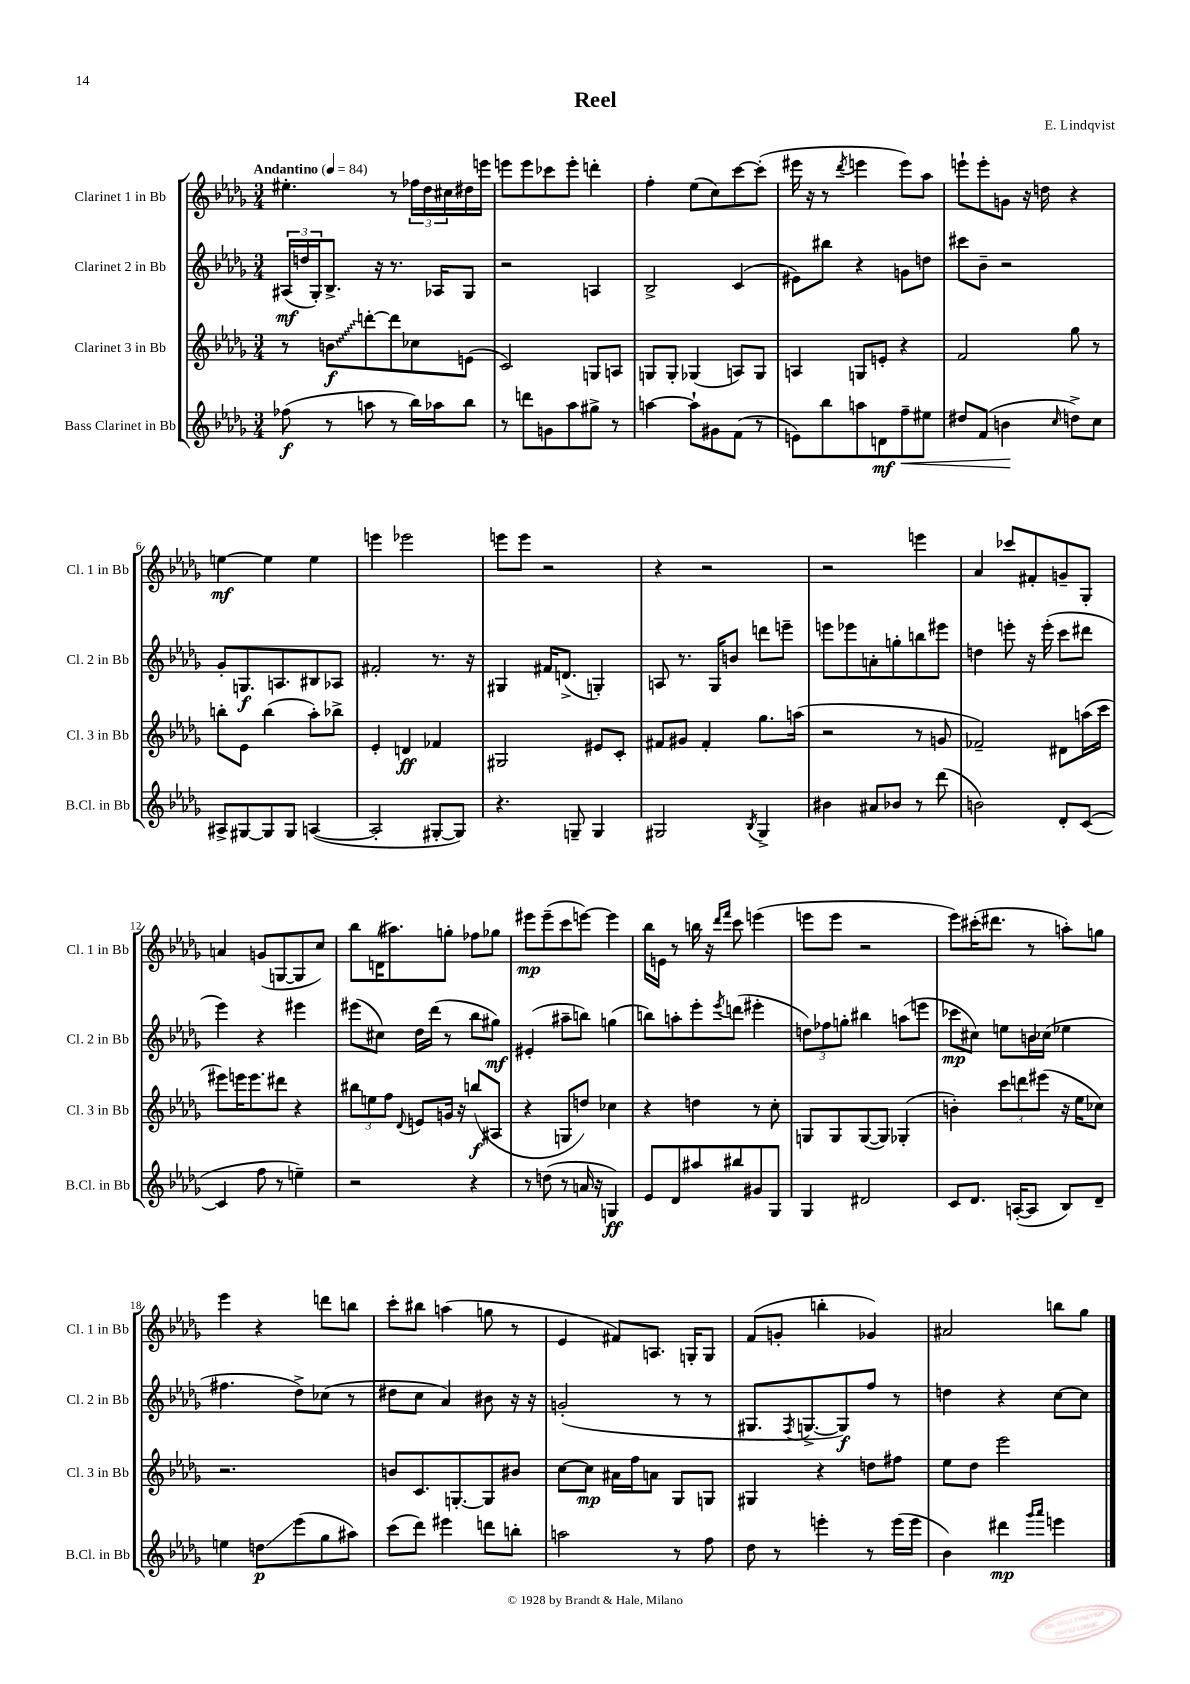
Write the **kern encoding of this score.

**kern	**kern	**kern	**kern
*staff4	*staff3	*staff2	*staff1
*clefG2	*clefG2	*clefG2	*clefG2
*k[b-e-a-d-g-]	*k[b-e-a-d-g-]	*k[b-e-a-d-g-]	*k[b-e-a-d-g-]
*M3/4	*M3/4	*M3/4	*M3/4
*MM84	*MM84	*MM84	*MM84
(8ff-\	8r	(24A#/LL	4.ee#'\
.	.	24dd/	.
.	.	24G-'/J)	.
8r	8b\L	8.B-^/J	.
8aa\	[8ddd'\	.	.
.	.	16r	.
8r	8ddd\]	8.r	8r
16bb-\LL)	8cc-\	.	24ff-\LL
.	.	.	24dd-\
16aa-\J	.	16A-/LK	.
.	.	.	24cc#\
8bb-\J	(8e\J	8G-/J	16dd#\
.	.	.	16eee\JJ
=	=	=	=
8r	2c/)	2r	8eee\L
8ddd\L	.	.	8eee\
8g\	.	.	8ccc-\
8aa-\	.	.	8eee'\J
8gg#^\J	8G/L	4A/	4ddd'\
8r	8A/J	.	.
=	=	=	=
[4aa\	8G/L	2B-^/	4ff'\
.	8G'/J	.	.
8aa`\]L	(4G-/	.	(8ee-\L
8g#\	.	.	8cc\)
(8f\J	8A/L)	(4c/	[8ccc\
8r	8G-/J	.	(8ccc'\]J
=	=	=	=
8e\L)	4A/	8e#\L)	16eee#\
.	.	.	16r
8bb-\	.	8bb#\J	8r
.	.	.	8qddd-/
8aa\	8G/L	4r	4eee\
8d\	8e'/J	.	.
8ff~\	4r	8g\L	8eee\L)
8ee#\J	.	8dd\J	8aa-\J
=	=	=	=
8dd#/L	2f/	8ccc#\L	8eee`\L
(8f/J	.	8b-~\J	8eee'\
4b\	.	2r	8g\J
.	.	.	16r
.	.	.	16dd\
16qqcc/	.	.	.
8dd^\L)	8gg-\	.	4r
8cc\J	8r	.	.
=	=	=	=
8A#^/L	8bb'\L	8g-'/L	[4ee\
[8G#/	8e-\J	8.G/	.
8G#/]	(4bb\	.	4ee\]
.	.	8.A/	.
8G#/J	.	.	.
([4A/	8aa-'\L)	8B#/	4ee\
.	8bb-^\J	8A-/J	.
=	=	=	=
2A'/]	4e-'/	2f#'/	4eee\
.	4d/	.	2eee-\
[8G#'/L	4f-/	8.r	.
8G#/]J)	.	.	.
.	.	16r	.
=	=	=	=
4.r	2G#/	4G#/	8eee\L
.	.	.	8eee\J
.	.	16f#/LK	2r
.	.	(8.d^/J	.
8G~/	.	.	.
4G/	8e#/L	4G'/)	.
.	8c'/J	.	.
=	=	=	=
2G#/	8f#/L	8A/	4r
.	8g#/J	8.r	.
.	4f#'/	.	2r
.	.	16G-/LK	.
.	.	8b/J	.
8qB-/	.	.	.
4G#^/	8.gg-\L	8ddd\L	.
.	.	8eee~\J	.
.	(16aa\Jk	.	.
=	=	=	=
4b#\	2r	8eee\L	2r
.	.	8eee-\	.
8a#/L	.	8a'\	.
8b-/J	.	8gg'\	.
8r	8r	8bb\	4eee\
(8ddd-\	8g/	8eee#\J	.
=	=	=	=
2b\)	2f-~/)	4dd\	4a-/
.	.	8eee'\	8ccc-/L
.	.	16r	8f#'/
.	.	(16eee'\	.
8d-'/L	8d#\L	8ccc\L	8g~/
([8c/J	(16aa\L	8ddd#\J	8G-'/J
.	16ccc\JJ	.	.
=	=	=	=
4c/]	8eee#\L)	4eee-\)	4a/
.	16eee\K	.	.
.	8.eee\	.	.
8ff\	.	4r	(8g/L
8r	8ddd#\J	.	[8G/
4ee~\)	4r	4eee#\	8G/]
.	.	.	8cc/J)
=	=	=	=
2r	12bb#\L	(8eee#\L	8bb-\L
.	12ee\	.	.
.	.	8cc#\J)	(16d\K
.	12ff\J	.	.
.	.	.	8.aa#\)
.	8qqd-/	.	.
.	8e/L	16dd-\LL	.
.	.	(16ddd-\JJ	.
.	16g/Jk	8r	8gg'\J
.	16r	.	.
4r	(8bb/L	8bb-\L	8ff-\L
.	8A#/J	8gg#\J)	8gg-\J
=	=	=	=
8r	4r	(4e#'/	8eee#\L
(8dd\	.	.	(8eee#~\
8r	8G/L	8aa#~\L	8ccc\
16a/	8dd/J)	8bb\J)	[8eee\J)
16r	.	.	.
4G/)	4cc-\	(4gg\	4eee\]
=	=	=	=
8e-/L	4r	8bb\L)	16bb-\LL
.	.	.	16e\JJ
8d-/	.	8aa'\	8r
8aa#/	4dd\	8eee-'\	16bb\
.	.	.	16r
.	.	.	16qqddd-/LL
.	.	8qeee-/	16qqfff/JJ
8bb#/	.	(8ddd\J	8ccc\
8g#/	8r	4eee#'\	(4eee\
8G-/J	8cc'\	.	.
=	=	=	=
4G-/	8G/L	12dd\L)	8eee\L
.	.	12ff-\	.
.	8G/	.	8eee\J
.	.	12gg'\J	.
2d#/	([8G/	4bb#\	2r
.	8G/]J)	.	.
.	(4G-'/	(8aa\L	.
.	.	8eee\J	.
=	=	=	=
8c/L	4b'\)	8ccc-\L	8eee-\L)
8.d-/J	.	8cc#\J)	(16ccc#'\K
.	.	.	8.ddd#\J
.	12ccc\L	8ee\L	.
([16A'/LK	.	.	.
.	12ddd\	.	.
8A/]J	.	16b\L	8r
.	(12eee#\J	.	.
.	.	(16cc-\JJ	.
8B-/L)	16r	4ee-\	8aa'\L)
.	16ee-\LK	.	.
8d-~/J	8cc-\J)	.	8gg\J
=	=	=	=
4ee\	2.r	4.ff#\	4eee-\
8dd\L	.	.	4r
(8eee-\	.	8dd-^\L)	.
8gg-\	.	(8cc-\J	8ddd\L
8aa#\J)	.	8r	8bb\J
=	=	=	=
(8ccc\L	8b/L	8dd#\L	8ccc'\L
8ddd-\J)	8.c/	8cc\J	8bb#\J
4eee#\	.	4a-/)	(4aa\
.	[8.G'/	.	.
8ddd\L	8G/]	8b#\	8gg\
8bb'\J	8b#/J	16r	8r
.	.	16r	.
=	=	=	=
2aa\	[8cc\L	(2g'/	4e-/
.	8cc\]J	.	.
.	16a#\LL	.	8f#/L)
.	16ff\J	.	.
.	8a\J	.	8.A/J
8r	8G-/L	8r	.
.	.	.	16G'/LK
8ff\	8G/J	8r	8G/J
=	=	=	=
8dd-\	4G#/	8.G#/L	(8f/L
8r	.	.	8g'/J
.	.	8qF/	.
.	.	[8.G^/	.
4eee'\	4r	.	4bb'\
.	.	8G/])	.
8r	8dd\L	8ff/J	4g-/)
(16eee\LL	8ff#\J	8r	.
16eee\JJ	.	.	.
=	=	=	=
4b-\)	8ee-\L	4dd\	2a#/
.	8dd-\J	.	.
4ddd#\	2eee-\	4r	.
16qqggg-/LL	.	.	.
16qqaaa-/JJ	.	.	.
4eee\	.	[8cc\L	8bb\L
.	.	8cc\]J	8gg-\J
==	==	==	==
*-	*-	*-	*-
